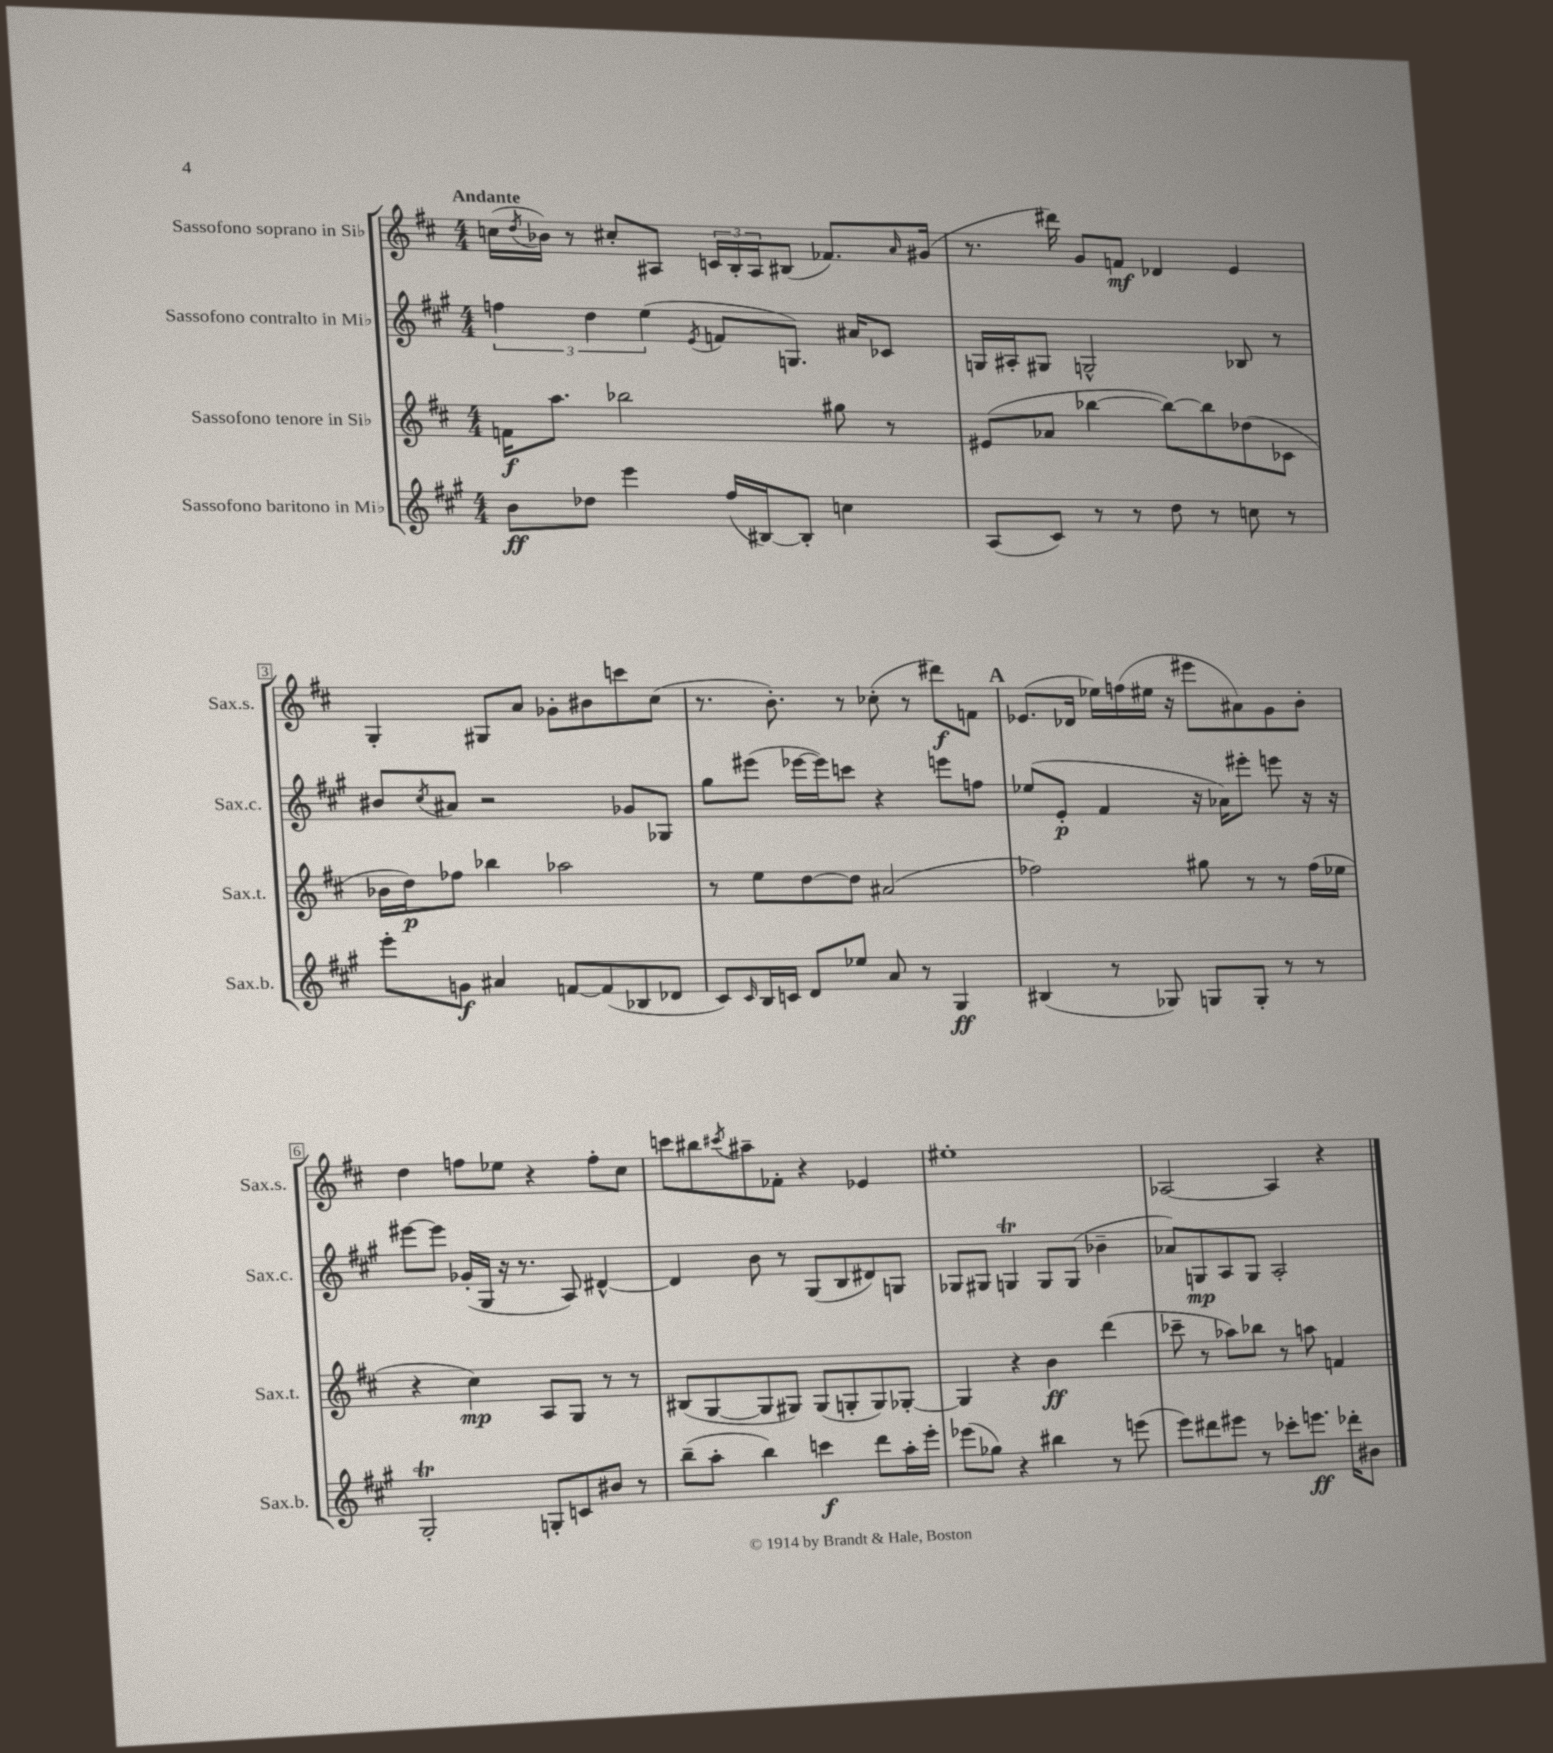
<<
\new StaffGroup <<
\new Staff = "s0" \with { instrumentName = "Sassofono soprano in Sib" shortInstrumentName = "Sax.s." } {
    \clef treble \key d \major \numericTimeSignature \time 4/4 \tempo "Andante"
    c''16( \acciaccatura { d''8 } bes'16) r8 cis''8-. ais8 \tuplet 3/2 { c'16 b16-. ais16 } bis8( fes'8.) \grace { a'16 } gis'16( |
    r8. dis'''16) g'8 f'8\mf des'4 e'4 |
    g4-. gis8 a'8 ges'8-. bis'8 c'''8 cis''8( |
    r8. b'8.-.) r8 ces''8-.( r8 dis'''8\f) f'8 |
    \mark \markup { \bold "A" } ees'8.( des'16 ees''16) f''16( eis''16 r16 eis'''8 ais'8) g'8 b'8-. |
    d''4 f''8 ees''8 r4 f''8-. cis''8 |
    c'''8 bis''8 \acciaccatura { cis'''8 } ais''8-- fes'8-. r4 ees'4 |
    eis''1-. |
    aes2~ aes4 r4 \bar "|." |
}
\new Staff = "s1" \with { instrumentName = "Sassofono contralto in Mib" shortInstrumentName = "Sax.c." } {
    \clef treble \key a \major \numericTimeSignature \time 4/4
    \tuplet 3/2 { f''4 d''4 e''4( } \acciaccatura { e'8 } f'8 g8.) ais'16 ces'8 |
    g16 ais16-. gis8 g2-^ bes8 r8 |
    bis'8 \acciaccatura { cis''8 } ais'8 r2 ges'8 ges8 |
    gis''8 eis'''8( ees'''16~ ees'''16) c'''8 r4 e'''8 f''8 |
    \mark \markup { \bold "A" } ees''8( e'8-.\p fis'4 r16 aes'16) eis'''8-. e'''8 r16 r16 |
    eis'''8~ eis'''8 ges'16-.( gis16 r16 r8. a8) dis'4~-^ |
    dis'4 b'8 r8 gis8( b8 dis'8) g8 |
    ges8 gis8 g4\trill g8 g8( bes'4-- |
    aes'8) g8\mp a8 g8 a2-. \bar "|." |
}
\new Staff = "s2" \with { instrumentName = "Sassofono tenore in Sib" shortInstrumentName = "Sax.t." } {
    \clef treble \key d \major \numericTimeSignature \time 4/4
    f'16\f a''8. bes''2 gis''8 r8 |
    eis'8( aes'8 bes''4~ bes''8~) bes''8 des''8( ces'8 |
    bes'16 d''16\p) fes''8 bes''4 aes''2 |
    r8 e''8 d''8~ d''8 ais'2( |
    \mark \markup { \bold "A" } fes''2) gis''8 r8 r8 fes''16( ees''16 |
    r4 cis''4\mp) a8 g8 r8 r8 |
    bis8( g8~ g8 gis8) gis8( g8-. g8) ges8~-. |
    ges4 r4 b'4\ff d'''4( |
    ces'''8-- r8 aes''8) bes''8 r8 a''8 f'4 \bar "|." |
}
\new Staff = "s3" \with { instrumentName = "Sassofono baritono in Mib" shortInstrumentName = "Sax.b." } {
    \clef treble \key a \major \numericTimeSignature \time 4/4
    b'8\ff des''8 e'''4 fis''16( bis16~) bis8-. c''4 |
    a8( cis'8) r8 r8 d''8 r8 c''8 r8 |
    e'''8-. g'8\f ais'4 f'8~ f'8( bes8 des'8 |
    cis'8) \grace { cis'16 } b16 c'16 d'8 ees''8 a'8 r8 gis4\ff |
    \mark \markup { \bold "A" } bis4( r8 ges8) g8 g8-. r8 r8 |
    gis2-.\trill g8-. c'8 bis'8 r8 |
    b''8--( a''8-. b''4) c'''4\f d'''8 a''16-. e'''16-. |
    ees'''8( ges''8) r4 bis''4 r8 e'''8( |
    e'''8) dis'''8 eis'''8 r8 ces'''8-. e'''8.\ff des'''16-. bis'8 \bar "|." |
}
>>
>>
\layout { \context { \Score \override BarNumber.stencil = #(make-stencil-boxer 0.1 0.3 ly:text-interface::print) } }
